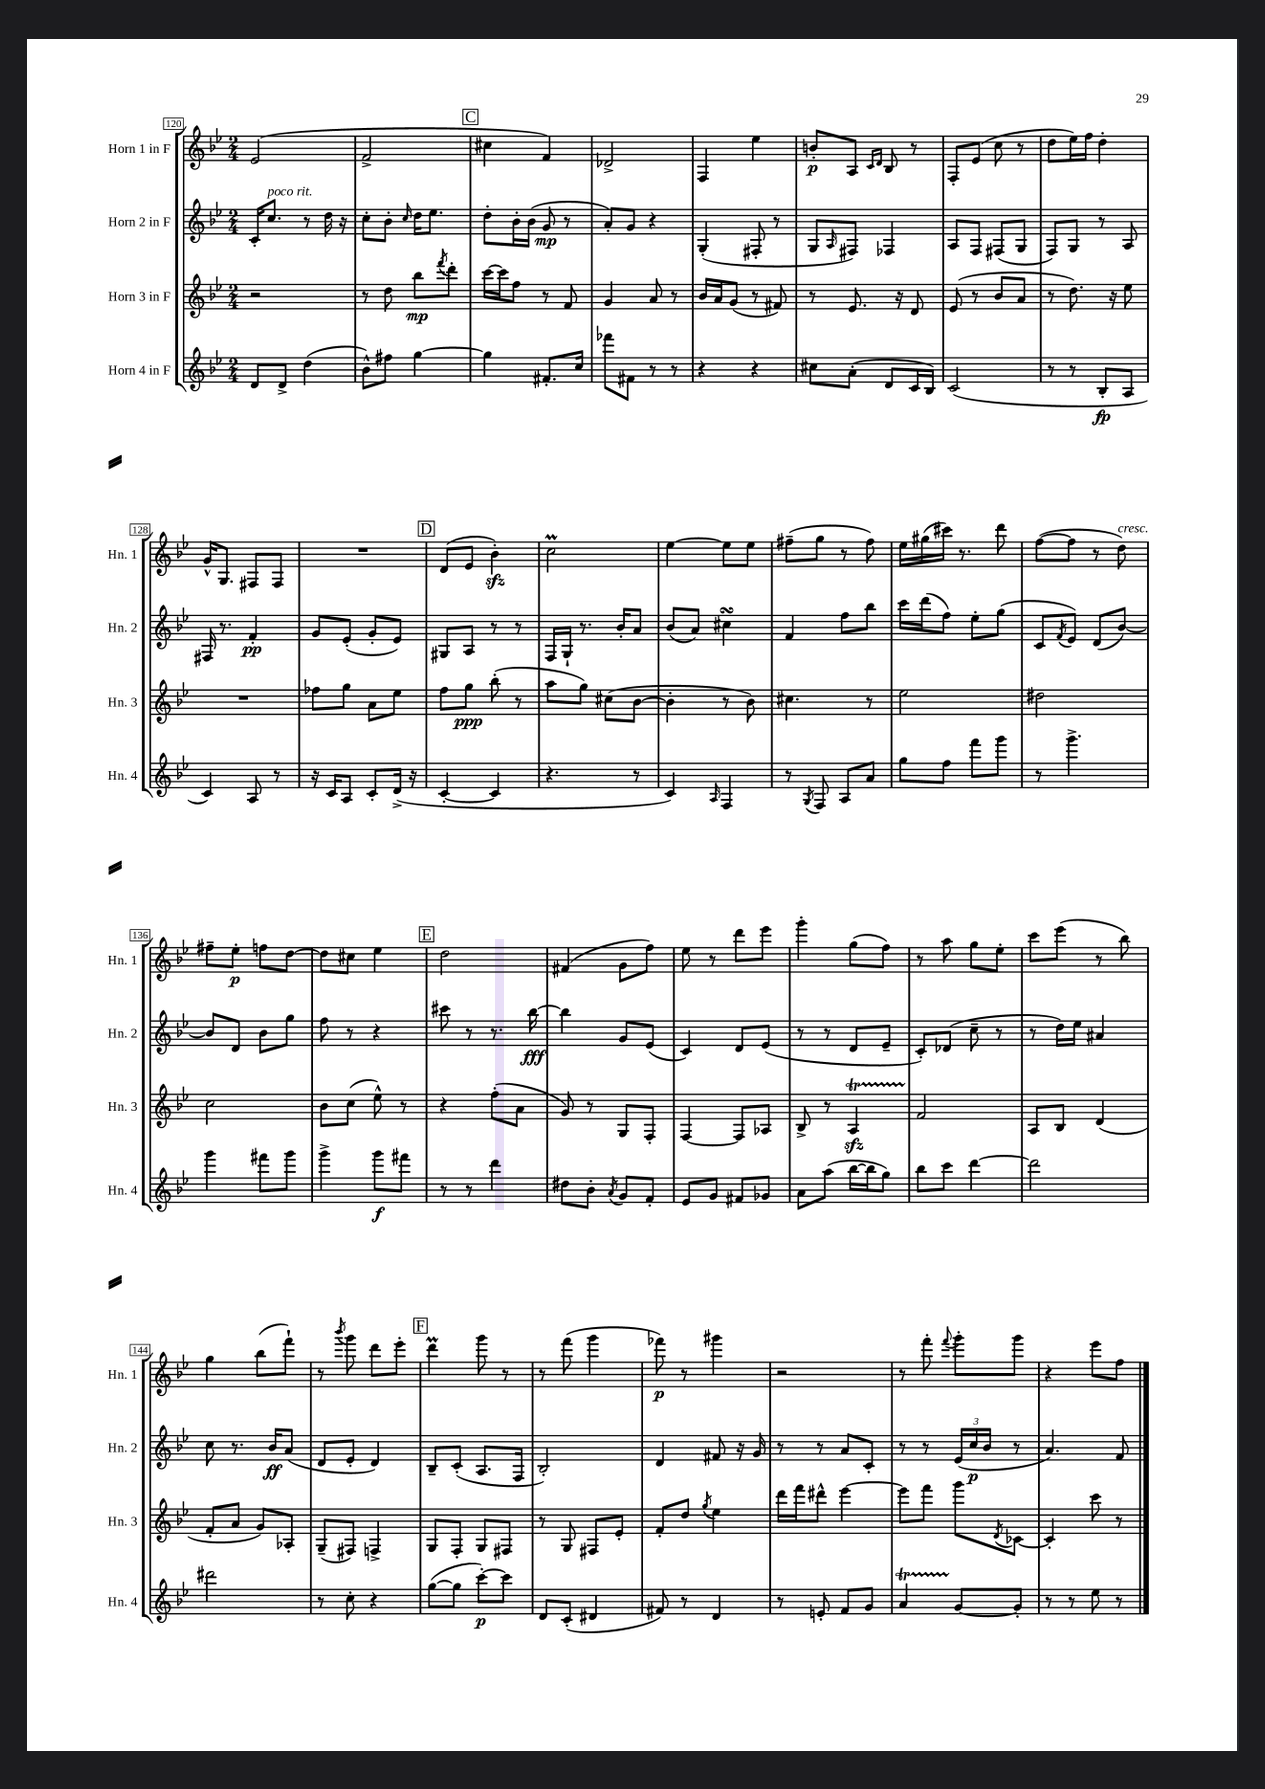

**kern	**kern	**kern	**kern
*staff4	*staff3	*staff2	*staff1
*clefG2	*clefG2	*clefG2	*clefG2
*k[b-e-]	*k[b-e-]	*k[b-e-]	*k[b-e-]
*M2/4	*M2/4	*M2/4	*M2/4
8d/L	2r	16c'/LK	(2e-/
.	.	8.cc/J	.
8d^/J	.	.	.
(4dd\	.	8r	.
.	.	16dd\	.
.	.	16r	.
=	=	=	=
8b-^^\L)	8r	8cc'\L	2f^/
8ff#\J	8dd\	8b-'\J	.
.	.	16qqcc/	.
[4gg\	8bb-\L	16dd\LK	.
.	.	8.ee-\J	.
.	8qfff/	.	.
.	8ddd'\J	.	.
=	=	=	=
4gg\]	[16ccc\LL	8dd'\L	4cc#\
.	16ccc\]J	.	.
.	8ff\J	16b-'\L	.
.	.	(16b-\JJ	.
8.f#'/L	8r	8g/	4f/)
.	8f/	8r	.
16cc/Jk	.	.	.
=	=	=	=
8fff-\L	4g/	8a'/L)	2d-^/
8f#\J	.	8g/J	.
8r	8a/	4r	.
8r	8r	.	.
=	=	=	=
4r	16b-/LL	(4G'/	4F/
.	16a/J	.	.
.	(8g/J	.	.
4r	8r	8F#'/	4ee-\
.	8f#/)	8r	.
=	=	=	=
8cc#\L	8r	8G/L	8b'/L
.	.	16qqA/	.
(8a'\J	8.e-/	8F#/J)	8A/J
.	.	.	16qqc/LL
.	.	.	16qqd/JJ
8d/L	.	4F-/	8B-/
.	16r	.	.
16c/L	8d/	.	8r
16B-/JJ)	.	.	.
=	=	=	=
(2c/	(8e-/	8A/L	8F'/L
.	8r	8F/J	(8e-/J
.	8b-/L	(8F#/L	8cc\
.	8a/J	8G/J	8r
=	=	=	=
8r	8r	8F/L)	8dd\L
8r	8.dd\)	8G/J	16ee-\L)
.	.	.	16ff\JJ
8B-'/L	.	8r	4dd'\
.	16r	.	.
8A/J	8ee-\	8A/	.
=	=	=	=
4c/)	2r	16F#/	16g^^/LK
.	.	8.r	8.G/J
8A/	.	4f'/	8F#/L
8r	.	.	8F#/J
=	=	=	=
16r	8ff-\L	8g/L	2r
16c/LK	.	.	.
8A/J	8gg\J	(8e-'/J	.
8c'/L	8a\L	8g'/L	.
(16d^/Jk	8ee-\J	8e-/J)	.
16r	.	.	.
=	=	=	=
[4c'/	8ff\L	8G#/L	(8d/L
.	8gg\J	8A/J	8e-/J
4c/]	(8bb-'\	8r	4b-'\)
.	8r	8r	.
=	=	=	=
4.r	8aa\L	16F/LL	2cc\
.	.	16G`/JJ	.
.	8gg\J)	8.r	.
.	(8cc#\L	.	.
.	.	16b-'/LK	.
8r	[8b-\J	8a/J	.
=	=	=	=
4c/)	4b-'\]	(8b-/L	[4ee-\
.	.	8a/J)	.
16qqA/	.	.	.
4F/	8r	4cc#\	8ee-\]L
.	8b-\)	.	8ee-\J
=	=	=	=
8r	4.cc#\	4f/	(8ff#~\L
8qG/	.	.	.
8F/	.	.	8gg\J
8A/L	.	8ff\L	8r
8a/J	8r	8bb-\J	8ff#\)
=	=	=	=
8gg\L	2ee-\	16ccc\LL	16ee-\LL
.	.	(16ddd\J	(16gg#\
8ff\J	.	8ff\J)	16ccc#\JJ)
.	.	.	8.r
8fff\L	.	8ee-'\L	.
8ggg\J	.	(8gg\J	8ddd\
=	=	=	=
8r	2dd#\	8c/L	([8ff\L
.	.	8qf/	.
4.ggg^\	.	8e-/J)	8ff\]J
.	.	(8d/L	8r
.	.	[8b-/J)	8dd\)
=	=	=	=
4ggg\	2cc\	8b-/]L	8ff#~\L
.	.	8d/J	8ee-'\J
8fff#\L	.	8b-\L	8ff\L
8ggg\J	.	8gg\J	[8dd\J
=	=	=	=
4ggg^\	8b-\L	8ff\	8dd\]L
.	(8cc\J	8r	8cc#\J
8ggg\L	8ee-^^\)	4r	4ee-\
8fff#\J	8r	.	.
=	=	=	=
8r	4r	8ccc#\	2dd\
8r	.	8r	.
4ddd\	(8ff'\L	8.r	.
.	8a\J	.	.
.	.	[16bb-\	.
=	=	=	=
8dd#\L	8g/)	4bb-\]	(4f#/
8b-'\J	8r	.	.
8qa/	.	.	.
8g/L	8G/L	8g/L	8g\L
8f'/J	8F'/J	(8e-/J	8ff\J)
=	=	=	=
8e-/L	[4F/	4c/)	8ee-\
8g/J	.	.	8r
8f#/L	8F/]L	8d/L	8ddd\L
8g-/J	8A-/J	(8e-/J	8eee-\J
=	=	=	=
8a\L	8B-^/	8r	4ggg'\
(8aa\J	8r	8r	.
[16bb-\LL	4A/	8d/L	(8gg\L
16bb-\]J	.	.	.
8gg\J)	.	8e-~/J	8ff\J)
=	=	=	=
8bb-\L	2f/	8c'/L)	8r
8ccc\J	.	(8d-/J	8aa\
[4ddd\	.	8cc~\	8gg\L
.	.	8r	8ee-'\J
=	=	=	=
2ddd\]	8A/L	8r	8ccc\L
.	8B-/J	16dd\LL)	(8eee-\J
.	.	16ee-\JJ	.
.	(4d/	4a#/	8r
.	.	.	8bb-\)
=	=	=	=
2ddd#\	8f'/L	8cc\	4gg\
.	8a/J	8.r	.
.	8g/L)	.	(8bb-\L
.	.	16b-/LK	.
.	8A-'/J	(8a/J	8fff`\J)
=	=	=	=
8r	(8G~/L	8d/L	8r
.	.	.	8qbbb-/
8cc'\	8F#/J)	8e-'/J	8ggg\
4r	4F^/	4d/)	8ddd\L
.	.	.	8eee-'\J
=	=	=	=
([8gg\L	8G/L	8B-~/L	4ddd\
8gg\]J	8F'/J	(8c'/J	.
[8ccc'\L)	8G/L	8.A/L	8ggg\
8ccc\]J	8F#/J	.	8r
.	.	16F/Jk	.
=	=	=	=
8d/L	8r	2B-'/)	8r
(8c'/J	8G/	.	(8fff\
4d#/	8F#/L	.	4ggg\
.	8e-'/J	.	.
=	=	=	=
8f#/)	8f'/L	4d/	8fff-\)
8r	8dd/J	.	8r
.	8qgg/	.	.
4d/	4ee-\	8f#/	4ggg#\
.	.	16r	.
.	.	16g/	.
=	=	=	=
8r	16ddd\LL	8r	2r
.	16fff\J	.	.
8e'/	8ddd#^^\J	8r	.
8f/L	[4eee-\	8a/L	.
8g/J	.	8c'/J	.
=	=	=	=
4a/	8eee-\]L	8r	8r
.	8fff\J	8r	8fff'\
.	.	.	8qqfff/
[8g/L	8ggg\L	(24e-/LL	8ggg'\L
.	.	24cc/	.
.	.	24b-/JJ	.
.	8qd/	.	.
8g'/]J	[8c-\J	8r	8ggg\J
=	=	=	=
8r	4c-'/]	4.a/)	4r
8r	.	.	.
8ee-\	8ccc\	.	8eee-\L
8r	8r	8f/	8ff\J
==	==	==	==
*-	*-	*-	*-
